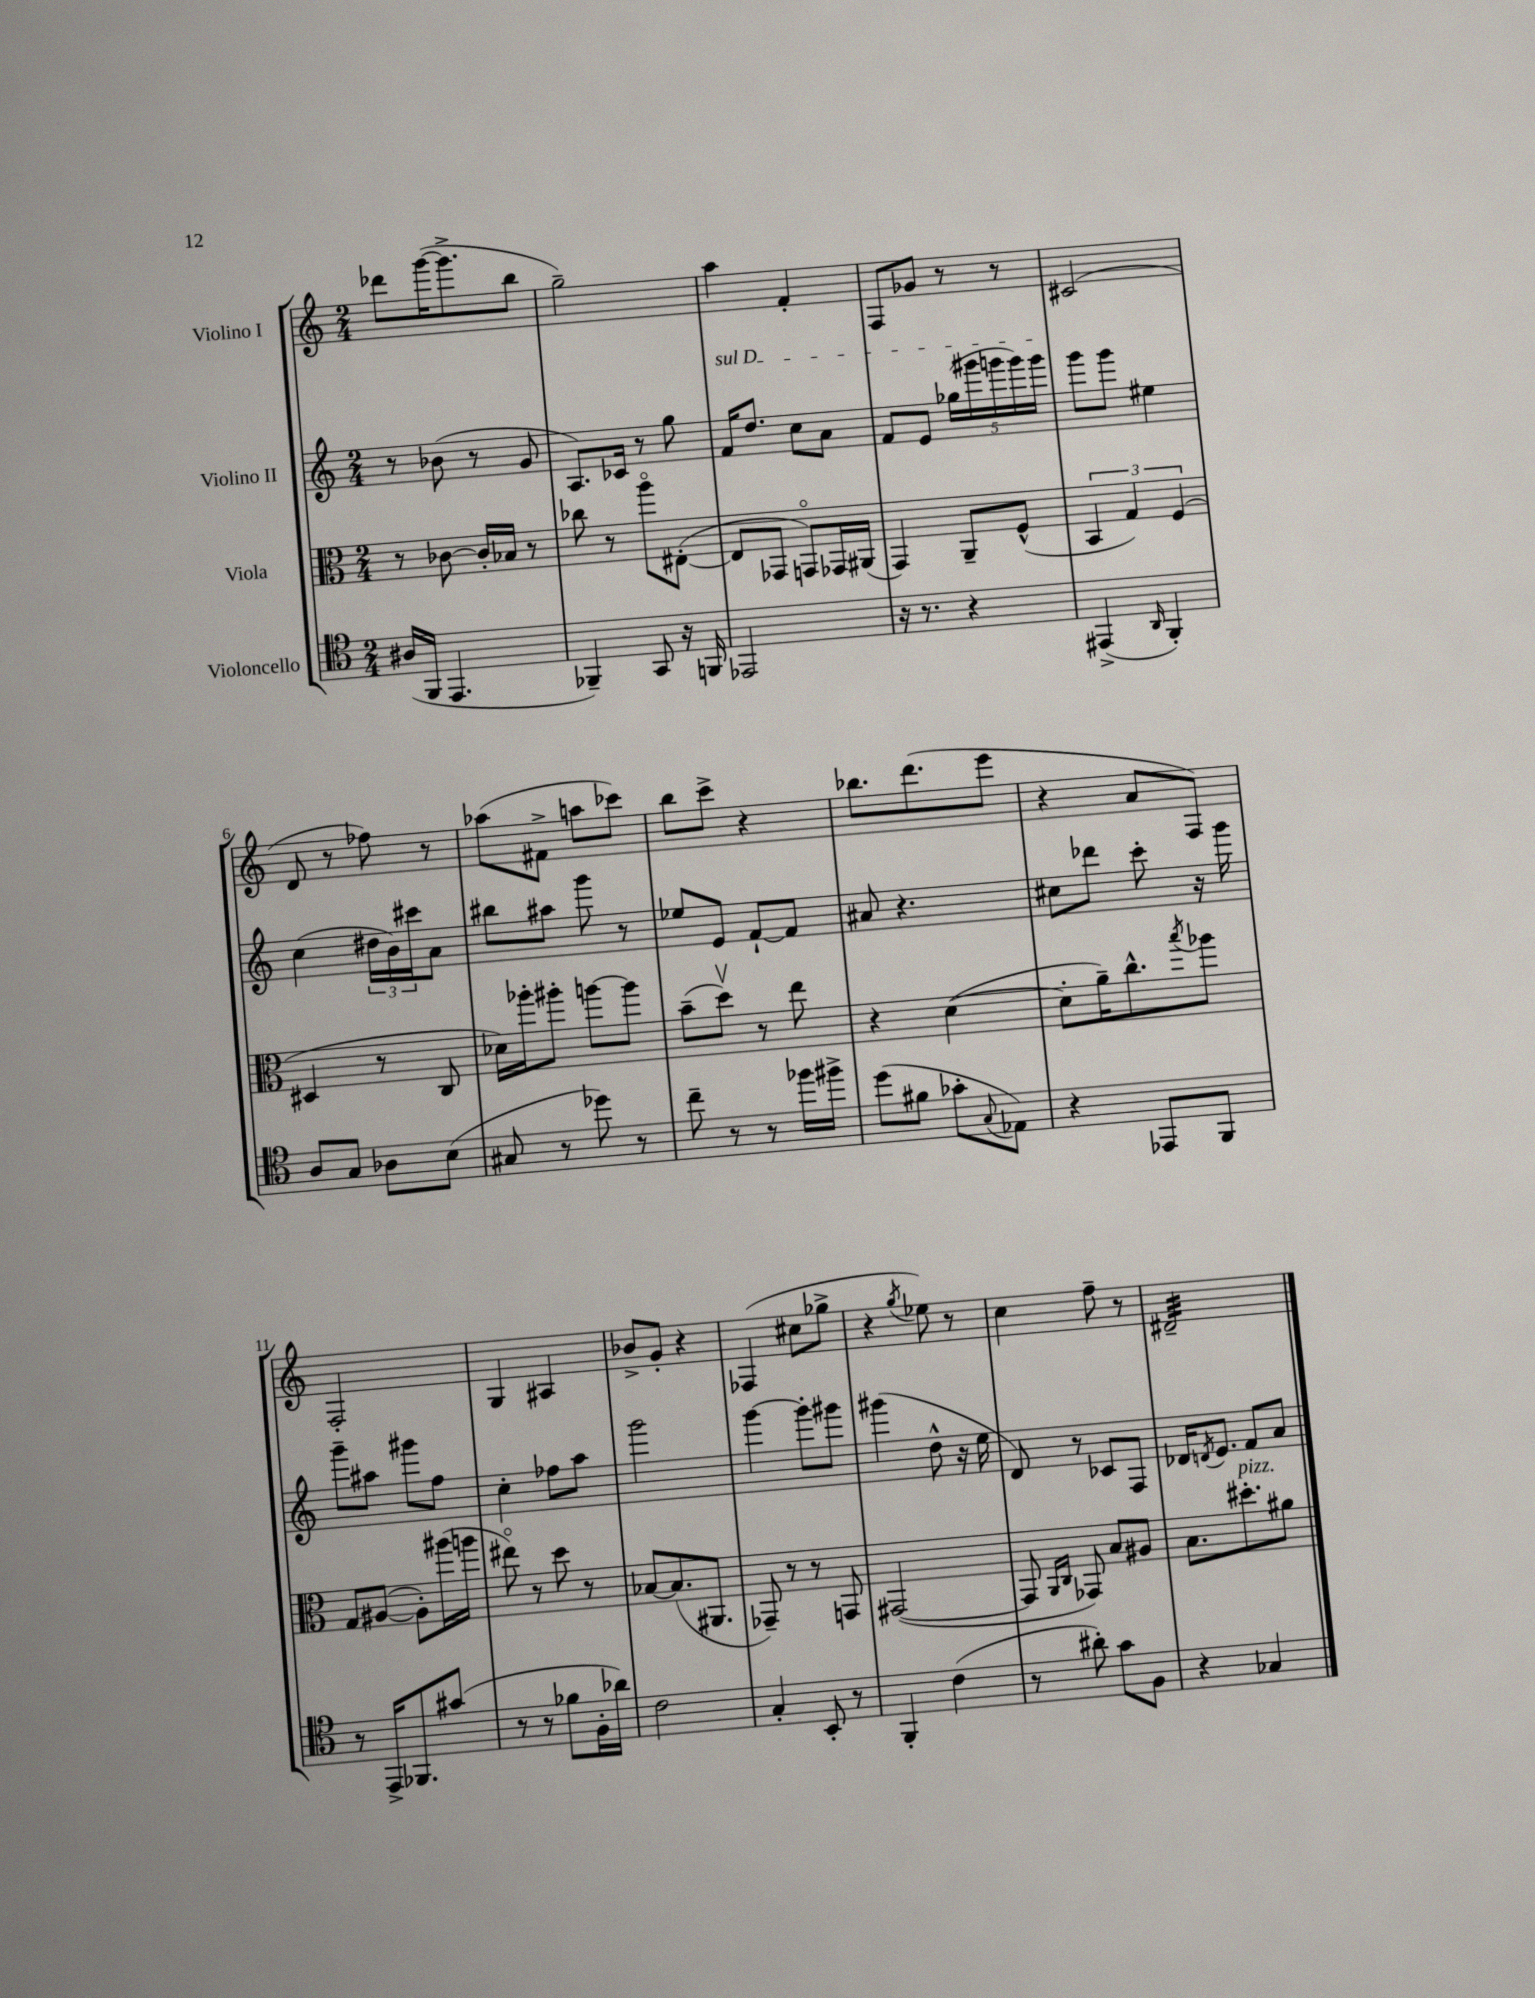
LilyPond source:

<<
\new StaffGroup <<
\new Staff = "s0" \with { instrumentName = "Violino I" } {
    \clef treble \key c \major \numericTimeSignature \time 2/4
    des'''8 g'''16~( g'''8.-> b''8 |
    g''2--) |
    a''4 f'4-. |
    f8 ges'8 r8 r8 |
    cis'2( |
    d'8 r8 fes''8) r8 |
    aes''8( fis'8-> a''8 ces'''8) |
    b''8 c'''8-> r4 |
    bes''8. d'''8.( e'''8 |
    r4 a'8 f8) |
    f2-. |
    g4 ais4 |
    bes'8-> g'8-. r4 |
    fes4( cis''8 ges''8-> |
    r4 \acciaccatura { g''8 } ees''8) r8 |
    c''4 f''8-- r8 |
    dis'2:32-- \bar "|." |
}
\new Staff = "s1" \with { instrumentName = "Violino II" } {
    \clef treble \key c \major \numericTimeSignature \time 2/4
    r8 bes'8( r8 g'8 |
    a8.) ces'16 r8 g''8 |
    \once \override TextSpanner.bound-details.left.text = \markup { \italic "sul D" } f'16\startTextSpan d''8. c''8 a'8 |
    f'8 e'8 \tuplet 5/4 { ges''16( gis'''16 g'''16 g'''16) g'''16\stopTextSpan } |
    g'''8 g'''8 eis''4 |
    c''4( \tuplet 3/2 { dis''16 b'16) cis'''16 } a'8 |
    bis''8 ais''8 g'''8 r8 |
    ees''8 e'8 f'8~-! f'8 |
    ais'8 r4. |
    cis''8 des'''8 c'''8-. r16 g'''16 |
    g'''8-- ais''8 gis'''8 f''8 |
    c''4-. fes''8 a''8 |
    g'''2 |
    g'''4~ g'''8-. gis'''8 |
    gis'''4( d''8-^ r16 e''16 |
    d'8) r8 ces'8 f8 |
    des'16 \acciaccatura { d'8 } e'8. f'8 a'8 \bar "|." |
}
\new Staff = "s2" \with { instrumentName = "Viola" } {
    \clef alto \key c \major \numericTimeSignature \time 2/4
    r8 ces'8~ ces'16-. bes16 r8 |
    ces''8 r8 a''8\flageolet eis8~-.( |
    eis8 ges,8 g,8\flageolet) ges,16 ais,16( |
    g,4) a,8-- f8-^( |
    \tuplet 3/2 { b,4 g4) f4( } |
    dis4 r8 c8 |
    des'16) aes''16-. ais''8-. a''8~ a''8 |
    b'8--( d''8\upbow) r8 e''8 |
    r4 d'4~( |
    d'8-. a'16--) c''8.-^ \acciaccatura { b''8 } aes''8 |
    g8 ais8~( ais8-.) ais''16( a''16 |
    eis''8\flageolet) r8 d''8 r8 |
    bes8~ bes8.( ais,8. |
    ges,8--) r8 r8 g,8 |
    gis,2~( |
    gis,8 \grace { a,16 c16 } ges,8) b8 ais8 |
    b8. dis''8.-.^\markup { \italic "pizz." } ais'8 \bar "|." |
}
\new Staff = "s3" \with { instrumentName = "Violoncello" } {
    \clef tenor \key c \major \numericTimeSignature \time 2/4
    ais16( f,16 e,4. |
    fes,4--) g,8 r16 f,16 |
    ees,2 |
    r16 r8. r4 |
    eis,4->( \grace { a,16 } f,4-.) |
    a8 g8 aes8 b8( |
    gis8 r8 des''8) r8 |
    c''8-- r8 r8 fes''16 fis''16-> |
    d''8( fis'8 ges'8-. \appoggiatura { g8 } ees8) |
    r4 ees,8 f,8 |
    r8 e,16-> fes,8. gis'8( |
    r8 r8 fes'8 f16-. aes'16) |
    c'2 |
    g4-. b,8-. r8 |
    f,4-. c'4( |
    r8 ais'8-.) g'8 f8 |
    r4 ges4 \bar "|." |
}
>>
>>
